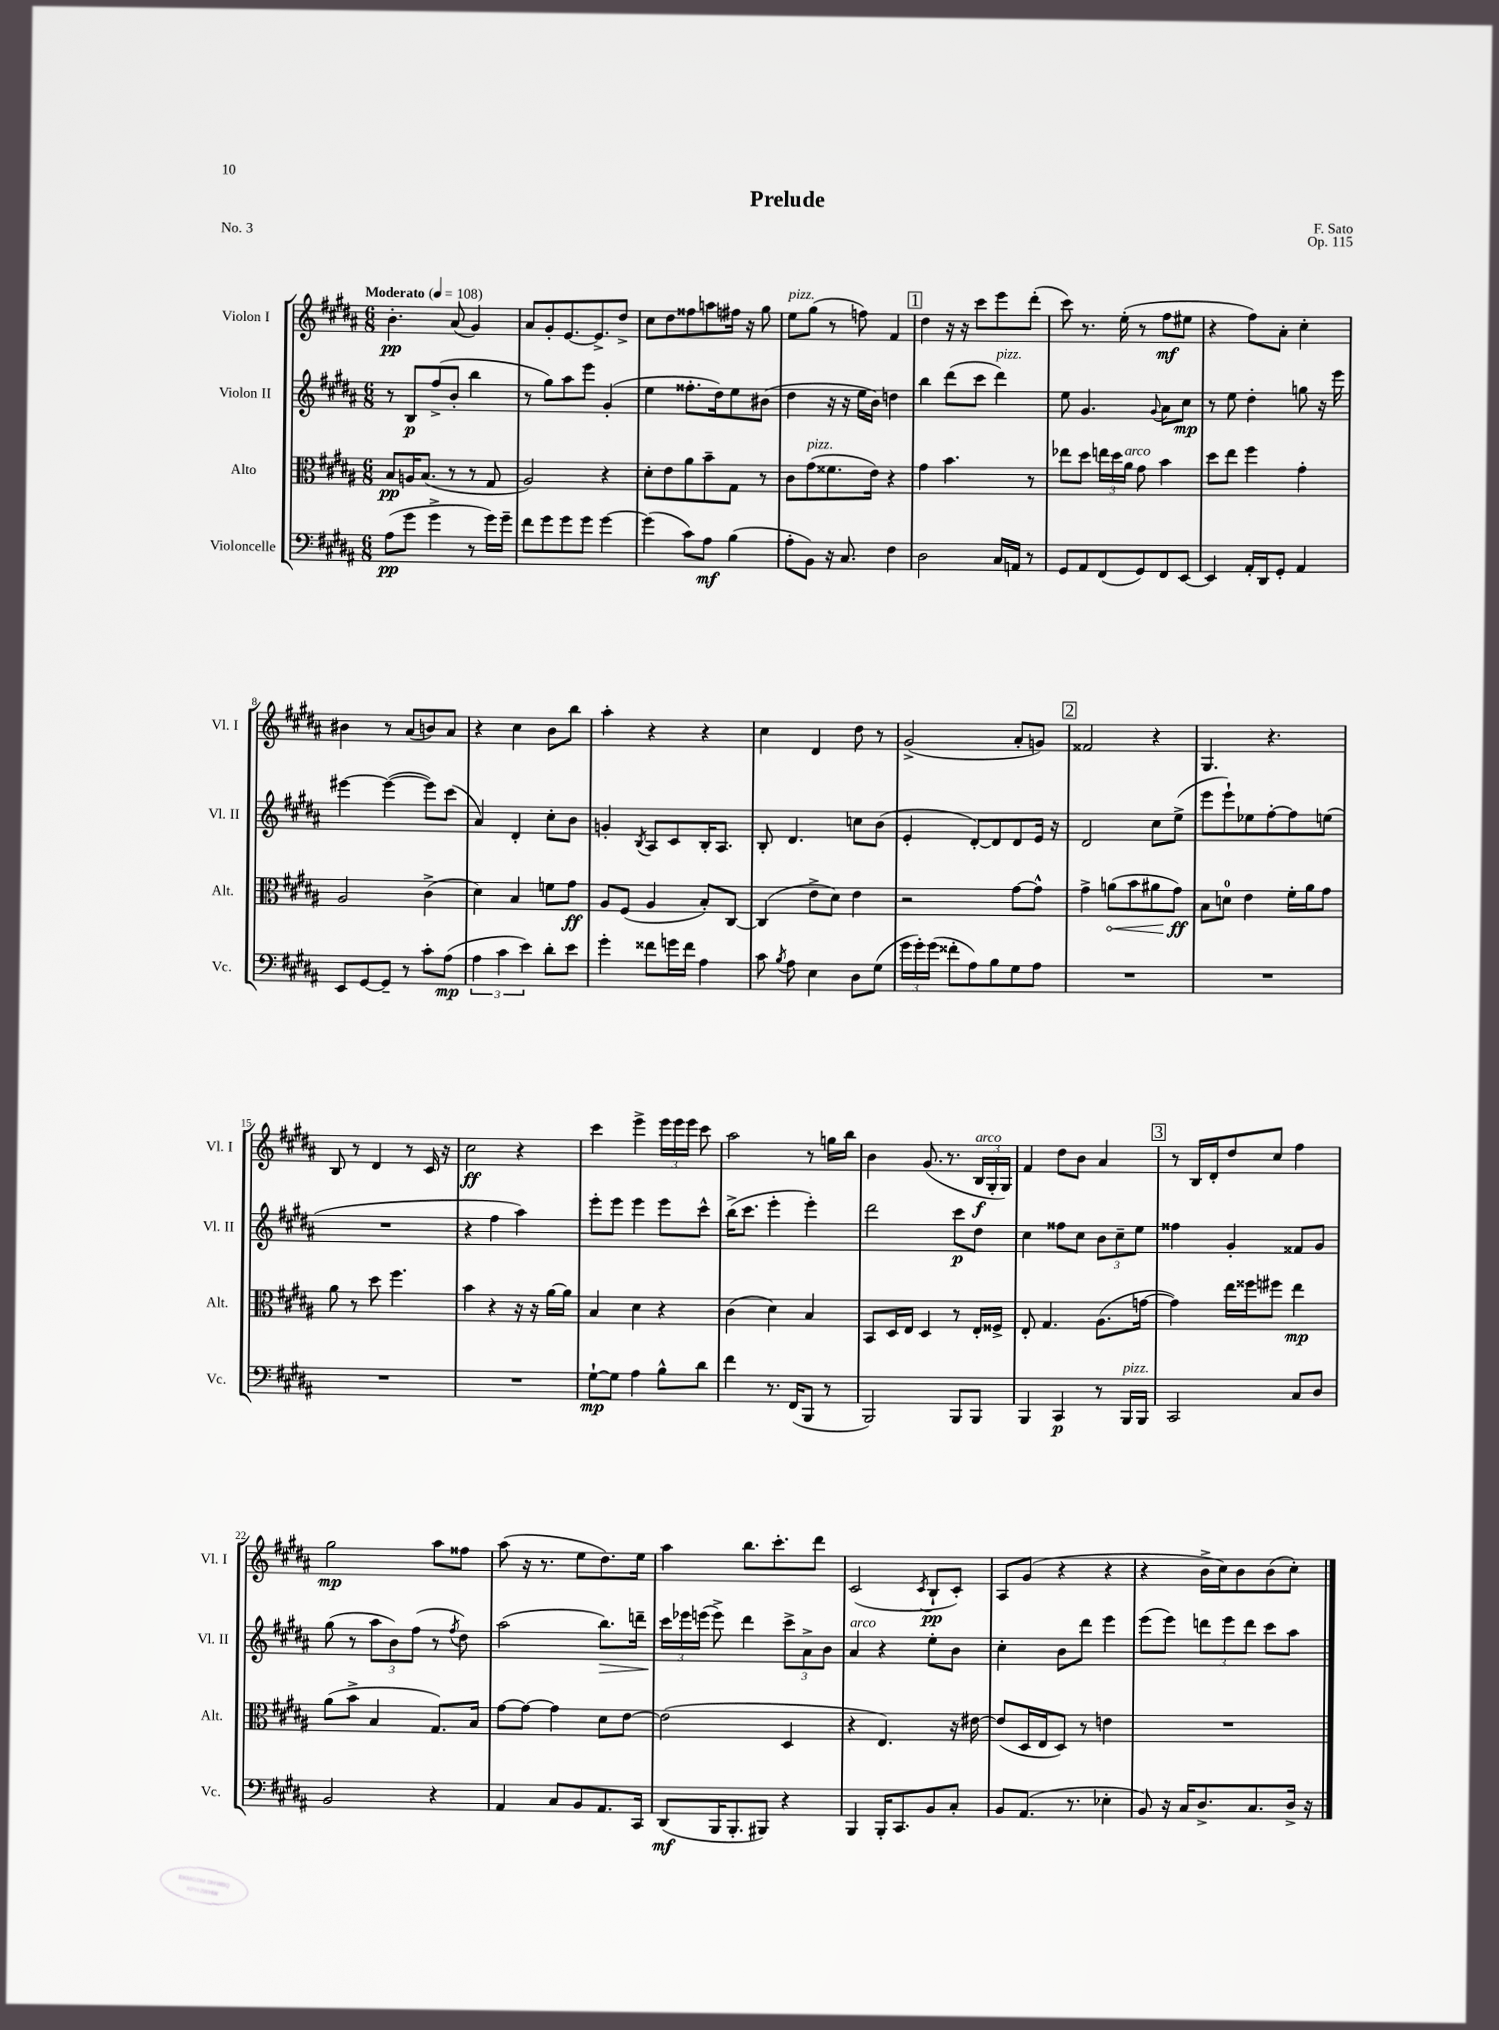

**kern	**kern	**kern	**kern
*staff4	*staff3	*staff2	*staff1
*clefF4	*clefC3	*clefG2	*clefG2
*k[f#c#g#d#a#]	*k[f#c#g#d#a#]	*k[f#c#g#d#a#]	*k[f#c#g#d#a#]
*M6/8	*M6/8	*M6/8	*M6/8
*MM108	*MM108	*MM108	*MM108
(8A#	8B	8r	4.b'
8g#	16A	8B	.
.	(8.B	.	.
4g#^	.	(8ff#^	.
.	8r	8b'	(8a#
8r	8r	4bb	4g#)
16g#)	8G#	.	.
16g#~	.	.	.
=	=	=	=
8f#	2A#)	8r	8a#
8g#	.	8gg#)	8g#'
8g#	.	8aa#	[8.e
8g#	.	8eee	.
.	.	.	8.e^]
[4g#	4r	(4g#'	.
.	.	.	8dd#^
=	=	=	=
(4g#]	8d#'	4ee	8cc#
.	8e	.	8dd#
8c#)	8a#	8.ff##'	8ff##
8A#	8b~	.	8aa
.	.	16dd#)	.
(4B	8G#	8ee	16ff#
.	.	.	16r
.	8r	(8b#	8gg#
=	=	=	=
8A#'	8c#	4dd#	8ee
8BB)	(8g#	.	(8gg#
16r	8.f##	16r	8r
8.C#	.	16r	.
.	.	16ee	8ff)
.	16e)	16b)	.
4F#	4r	4dd	4f#
=	=	=	=
2D#	4g#	4bb	4dd#
.	4.b	(8ddd#	16r
.	.	.	16r
.	.	8ccc#	8ccc#
16C#	.	4ddd#)	8eee
16AA	.	.	.
8r	8r	.	(8ddd#'
=	=	=	=
8GG#	8ee-	8ee	8ccc#)
8AA#	8dd#	4.g#	8.r
(8FF#	24ee	.	.
.	24dd#	.	.
.	.	.	(16ee'
.	24a#	.	.
8GG#)	8g#	.	8r
.	.	8qqg#	.
8FF#	4b	8a#	8ff#
[8EE	.	8cc#	8ee#
=	=	=	=
4EE]	8dd#	8r	4r
.	8ee	8ee	.
16AA#'	4ff#	4dd#'	8ff#)
16DD#	.	.	.
8GG#'	.	.	8a#'
4AA#	4g#'	8gg	4cc#'
.	.	16r	.
.	.	16eee	.
=	=	=	=
8EE	2A#	[4eee#	4b#
[8GG#	.	.	.
8GG#~]	.	(4eee#_	8r
8r	.	.	(8a#
8c#'	(4c#^	8eee#])	8b)
(8A#	.	(8ccc#	8a#
=	=	=	=
6A#	4d#)	4a#)	4r
6c#	.	.	.
.	4B	4d#'	4cc#
6e)	.	.	.
8d#'	8f	8cc#'	8b
8e	8g#	8b	8bb
=	=	=	=
4g#'	8A#	4g'	4aa#'
.	(8F#	.	.
.	.	8qB	.
8f##	4A#	8A#	4r
16g	.	8c#	.
16f##	.	.	.
4A#	8B')	16B'	4r
.	.	8.A#	.
.	[8C#	.	.
=	=	=	=
8c#	(4C#]	8B'	4cc#
8qB	.	.	.
8A#	.	4.d#	.
4E	8e^	.	4d#
.	8d#)	.	.
8D#	4e	8cc	8dd#
(8G#	.	(8b	8r
=	=	=	=
24g#	2r	4e'	(2g#^
24g#')	.	.	.
(24g#	.	.	.
8f##'	.	.	.
8A#)	.	[8d#')	.
8B	.	8d#]	.
8G#	[8g#	8d#	8a#'
8A#	8g#^^]	16e	8g)
.	.	16r	.
=	=	=	=
2.r	4g#^	2d#	2f##
.	(8a	.	.
.	8b	.	.
.	8a#	8cc#	4r
.	8g#)	(8ee^	.
=	=	=	=
2.r	8B	8eee	4.G#
.	8d	8eee`)	.
.	4e	8ee-	.
.	.	[8ff#'	4.r
.	16f#'	8ff#]	.
.	16a#	.	.
.	8g#	(8ee	.
=	=	=	=
2.r	8a#	2.r	8B
.	8r	.	8r
.	8dd#	.	4d#
.	4.ff#	.	.
.	.	.	8r
.	.	.	16c#
.	.	.	16r
=	=	=	=
2.r	4b	4r	2cc#
.	4r	4ff#	.
.	16r	4aa#)	4r
.	16r	.	.
.	[16a#	.	.
.	16a#]	.	.
=	=	=	=
[8G#`	4B	8eee'	4ccc#
8G#]	.	8eee	.
4A#	4d#	4eee	4eee^
8B^^	4r	8eee	24eee
.	.	.	24eee
.	.	.	24eee
8d#	.	8ccc#^^	8ccc#
=	=	=	=
4f#	(4c#	(16bb^	2aa#
.	.	8.ccc#	.
8.r	4d#)	4eee'	.
(16FF#	.	.	.
8BBB	4B	4eee')	8r
8r	.	.	16gg
.	.	.	16bb
=	=	=	=
2BBB)	8BB	2ddd#	4b
.	16D#	.	.
.	16E	.	.
.	4D#	.	(8.g#
.	.	.	8.r
8BBB	8r	8ccc#	.
8BBB	16E'	8dd#	24B
.	.	.	24G#'
.	16F##^	.	.
.	.	.	24G#)
=	=	=	=
4BBB	8E'	4cc#	4f#
.	4.G#	.	.
4CC#	.	8ff##	8dd#
.	.	8cc#	8b
8r	(8.A#	12b	4a#
.	.	12cc#~	.
16BBB	.	.	.
.	.	12ee	.
16BBB	[16g	.	.
=	=	=	=
2CC#	4g])	4ff##	8r
.	.	.	16B
.	.	.	16d#'
.	16ee	4g#'	8dd#
.	16ff##	.	.
.	8ff#	.	8cc#
8C#	4ee	8f##	4ff#
8D#	.	8g#	.
=	=	=	=
2BB	(8a#	(8gg#	2gg#
.	8b^	8r	.
.	4B	12aa#	.
.	.	12b)	.
.	.	(12ff#	.
4r	8.G#)	8r	8aa#
.	.	8qff#	.
.	.	8dd#)	8ff##
.	16B	.	.
=	=	=	=
4AA#	[8g#	(2aa#	(8aa#
.	8g#_	.	16r
.	.	.	8.r
8C#	4g#]	.	.
8BB	.	.	8ee
8.AA#	8d#	8.bb)	8.dd#)
.	[8e	.	.
16CC#	.	16ddd~	16ee
=	=	=	=
(8DD#	(2e]	24ccc#	4aa#
.	.	24eee-	.
.	.	(24eee	.
16BBB	.	8eee^)	.
8.BBB'	.	.	.
.	.	4ddd#	8.bb
8BBB#)	.	.	.
.	.	.	8.ccc#'
4r	4D#	12ccc#^	.
.	.	12a#^	.
.	.	.	8ddd#
.	.	12b	.
=	=	=	=
4BBB	4r	4a#	(2c#
16BBB'	4.E)	4r	.
8.CC#	.	.	.
.	.	.	8qc#
8BB	.	8ee'	8B`
8C#'	16r	8b	8c#')
.	[16e#	.	.
=	=	=	=
8BB	(8e#]	4cc#'	8A#
(8.AA#	16D#	.	(8g#
.	16E	.	.
.	8D#)	8b	4r
8.r	.	.	.
.	8r	8ddd#	.
4E-'	4e	4eee	4r
=	=	=	=
8BB)	2.r	(8eee	4r
16r	.	8eee)	.
16C#	.	.	.
8.D#^	.	12ddd	16b^
.	.	.	16cc#)
.	.	12eee	.
.	.	.	8b
.	.	12ddd	.
8.C#	.	.	.
.	.	8ccc#	(8b
16D#^	.	8aa#	8cc#')
16r	.	.	.
==	==	==	==
*-	*-	*-	*-
